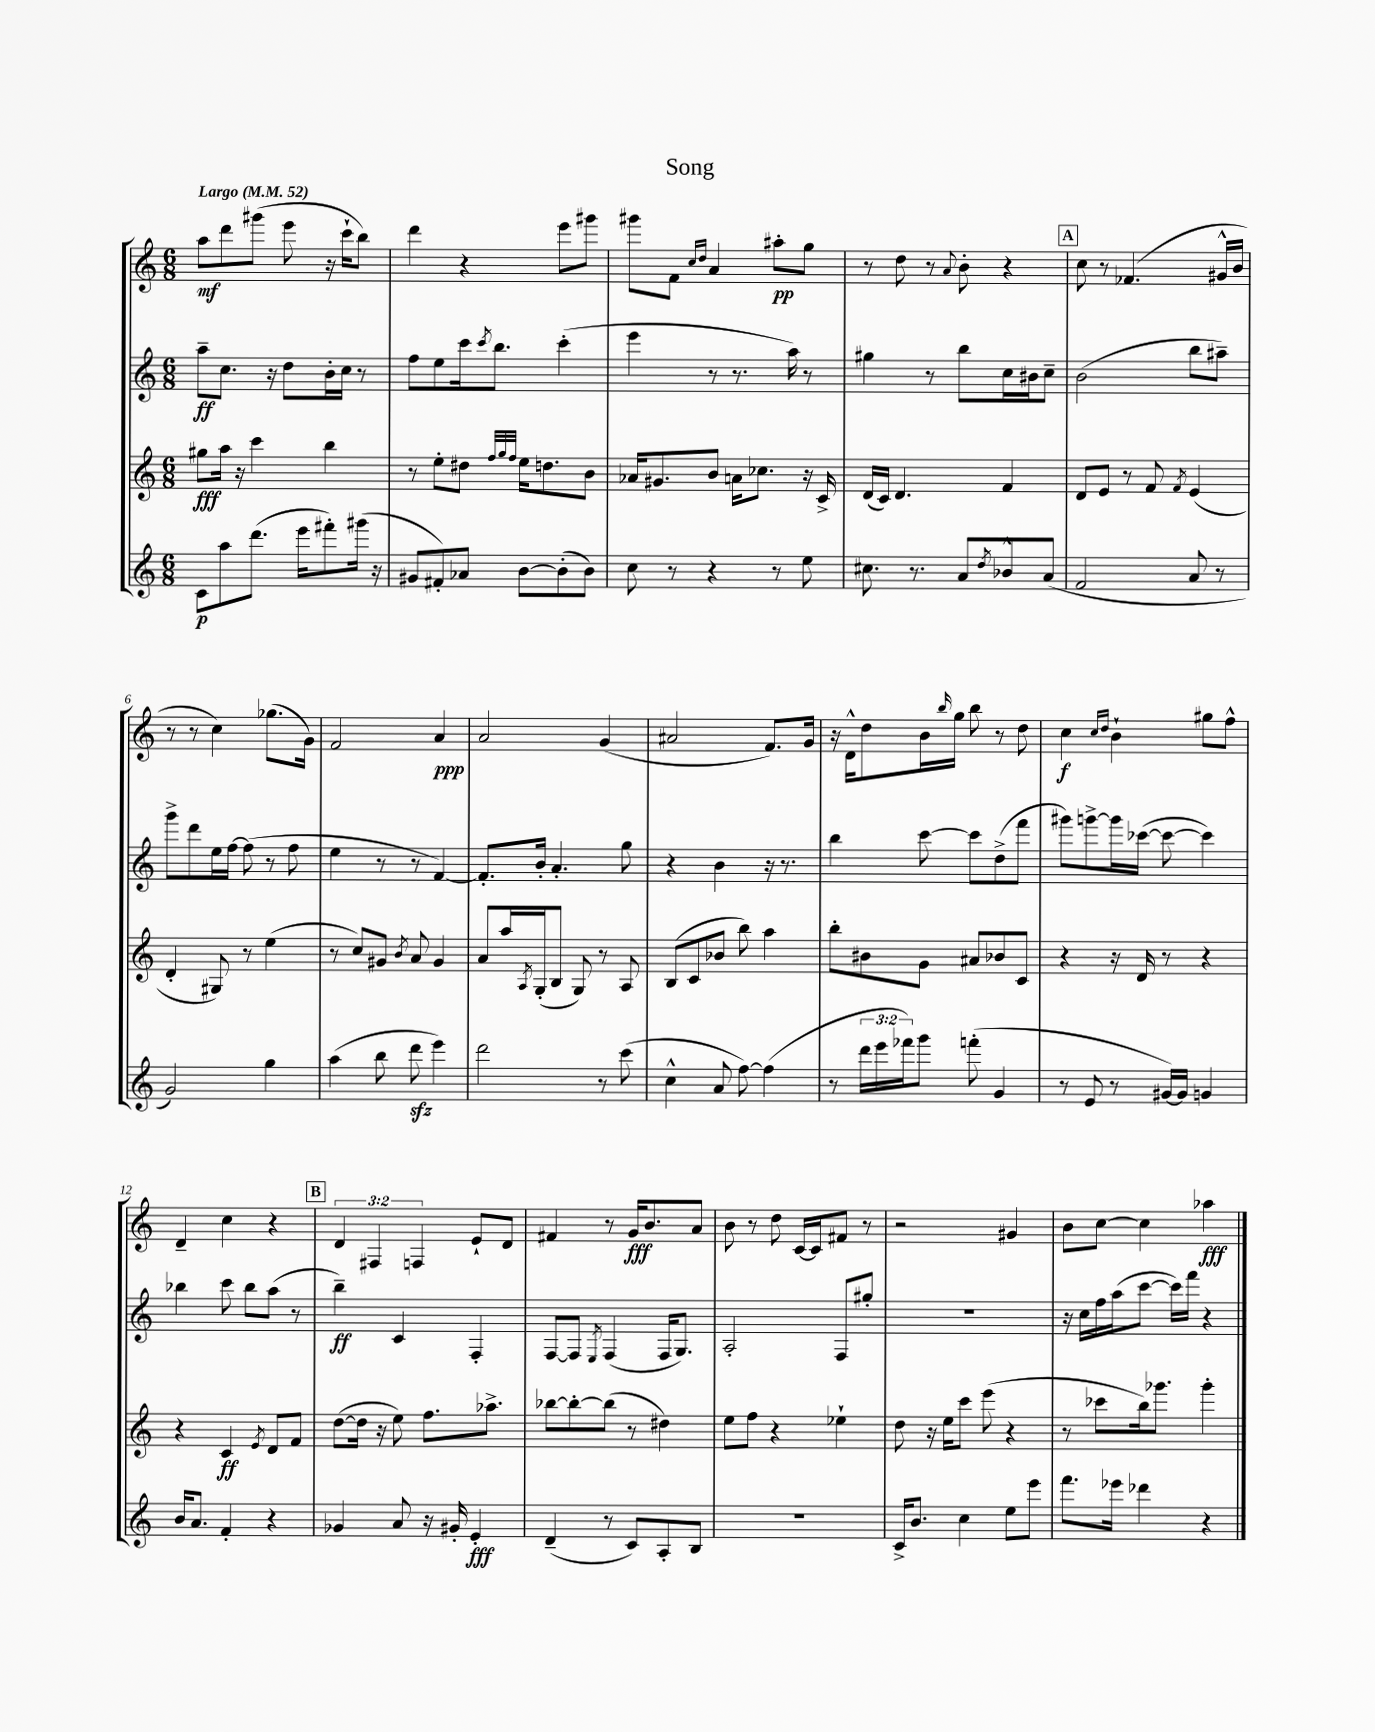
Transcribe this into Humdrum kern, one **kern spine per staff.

**kern	**dynam	**kern	**dynam	**kern	**dynam	**kern	**dynam
*part4	*part4	*part3	*part3	*part2	*part2	*part1	*part1
*staff4	*staff4	*staff3	*staff3	*staff2	*staff2	*staff1	*staff1
*clefG2	*	*clefG2	*	*clefG2	*	*clefG2	*
*k[]	*	*k[]	*	*k[]	*	*k[]	*
*M6/8	*	*M6/8	*	*M6/8	*	*M6/8	*
*MM52	*	*MM52	*	*MM52	*	*MM52	*
=1	=1	=1	=1	=1	=1	=1	=1
!	!	!	!	!	!	!LO:TX:a:B:t=Largo	!
8c\L	p	8gg#X\L	fff	8aa~\L	ff	8aa\L	mf
8aa\	.	16aa\Jk	.	8.cc\J	.	8ddd\	.
.	.	16r	.	.	.	.	.
(8.ddd\J	.	4ccc\	.	.	.	(8ggg#X\J	.
.	.	.	.	16r	.	.	.
.	.	.	.	8dd\L	.	8eee\	.
16eee\KL	.	.	.	.	.	.	.
8fff#X'\)	.	4bb\	.	16b'\L	.	16r	.
.	.	.	.	16cc\JJ	.	16ccc`\KL	.
(16ggg#X\Jk	.	.	.	8r	.	8bb\J)	.
16r	.	.	.	.	.	.	.
=2	=2	=2	=2	=2	=2	=2	=2
8g#X/L	.	8r	.	8ff\L	.	4ddd\	.
8f#X'/)	.	8ee'\L	.	8ee\	.	.	.
8a-X/J	.	8dd#X\J	.	16ccc\k	.	4r	.
.	.	.	.	8qccc/	.	.	.
.	.	.	.	8.bb\J	.	.	.
.	.	32qqff/LLL	.	.	.	.	.
.	.	32qqgg/	.	.	.	.	.
.	.	32qqff/JJJ	.	.	.	.	.
[8b\L	.	16ee\KL	.	.	.	.	.
.	.	8.ddn\	.	.	.	.	.
(8b'\]	.	.	.	(4ccc'\	.	8eee\L	.
8b\J)	.	8b\J	.	.	.	8ggg#X\J	.
=3	=3	=3	=3	=3	=3	=3	=3
8cc\	.	16a-X/KL	.	4eee\	.	8ggg#X\L	.
.	.	8.g#X/	.	.	.	.	.
8r	.	.	.	.	.	8f\J	.
.	.	.	.	.	.	16qqcc/LL	.
.	.	.	.	.	.	16qqdd/JJ	.
4r	.	8b/J	.	8r	.	4a/	.
.	.	16an\KL	.	8.r	.	.	.
.	.	8.cc-X\J	.	.	.	.	.
8r	.	.	.	.	.	8aa#X'\L	pp
.	.	.	.	16aa\)	.	.	.
8ee\	.	16r	.	8r	.	8gg\J	.
.	.	16c^/	.	.	.	.	.
=4	=4	=4	=4	=4	=4	=4	=4
8.cc#X\	.	(16d/LL	.	4gg#X\	.	8r	.
.	.	16c/JJ)	.	.	.	.	.
.	.	4.d/	.	.	.	8dd\	.
8.r	.	.	.	.	.	.	.
.	.	.	.	8r	.	8r	.
.	.	.	.	.	.	8qqa/	.
8a/L	.	.	.	8bb\L	.	8b'\	.
8qdd/	.	.	.	.	.	.	.
8b-X^^/	.	4f/	.	16cc\L	.	4r	.
.	.	.	.	16b#X\J	.	.	.
(8a/J	.	.	.	8cc~\J	.	.	.
!!LO:REH:place=s1:t=A
=5	=5	=5	=5	=5	=5	=5	=5
2f/	.	8d/L	.	(2b\	.	8cc\	.
.	.	8e/J	.	.	.	8r	.
.	.	8r	.	.	.	(4.f-X/	.
.	.	8f/	.	.	.	.	.
.	.	8qf/	.	.	.	.	.
8a/	.	(4e/	.	8bb\L	.	.	.
8r	.	.	.	8aa#X~\J)	.	16g#X^^/LL	.
.	.	.	.	.	.	16b/JJ	.
!!LO:LB:g=z
=6	=6	=6	=6	=6	=6	=6	=6
2g/)	.	4d'/	.	8ggg^\L	.	8r	.
.	.	.	.	8ddd\	.	8r	.
.	.	8G#X/)	.	16ee\L	.	4cc\)	.
.	.	.	.	[16ff\JJ	.	.	.
.	.	8r	.	(8ff\]	.	.	.
4gg\	.	(4ee\	.	8r	.	(8.gg-X\L	.
.	.	.	.	8ff\	.	.	.
.	.	.	.	.	.	16g\Jk)	.
=7	=7	=7	=7	=7	=7	=7	=7
(4aa\	.	8r	.	4ee\	.	2f/	.
.	.	8cc/L)	.	.	.	.	.
8bb\	.	8g#X/J	.	8r	.	.	.
.	.	8qb/	.	.	.	.	.
8dddzz\	.	8a/	.	8r	.	.	.
4eee\)	.	4g#/	.	[4f/)	.	4a/	ppp
=8	=8	=8	=8	=8	=8	=8	=8
2ddd\	.	8a/L	.	8.f'/L]	.	2a/	.
.	.	16aa/L	.	.	.	.	.
.	.	8qA/	.	.	.	.	.
.	.	(16G'/J	.	16b'/Jk	.	.	.
.	.	8B/J	.	4.a'/	.	.	.
.	.	8G/)	.	.	.	.	.
8r	.	8r	.	.	.	(4g/	.
(8ccc\	.	8A/	.	8gg\	.	.	.
=9	=9	=9	=9	=9	=9	=9	=9
4cc^^\	.	(8B/L	.	4r	.	2a#X/	.
.	.	8c/	.	.	.	.	.
8a/	.	8b-X/J	.	4b\	.	.	.
[8ff\)	.	8bb\)	.	.	.	.	.
(4ff\]	.	4aa\	.	16r	.	8.f/L)	.
.	.	.	.	8.r	.	.	.
.	.	.	.	.	.	16g/Jk	.
=10	=10	=10	=10	=10	=10	=10	=10
8r	.	8bb'\L	.	4bb\	.	16r	.
.	.	.	.	.	.	16d^^\KL	.
24ddd\LL	.	8b#X\	.	.	.	8dd\	.
24eee\	.	.	.	.	.	.	.
24fff-X\J)	.	.	.	.	.	.	.
8ggg\J	.	8g\J	.	[8ccc\	.	16b\L	.
.	.	.	.	.	.	16qqbb/	.
.	.	.	.	.	.	16gg\JJ	.
(8fffn'\	.	8a#X/L	.	8ccc\L]	.	8bb\	.
4g/	.	8b-X/	.	(8dd^\	.	8r	.
.	.	8c/J	.	8fff\J	.	8dd\	.
=11	=11	=11	=11	=11	=11	=11	=11
8r	.	4r	.	8ggg#X\L)	.	4cc\	f
8e/	.	.	.	[8gggn^\	.	.	.
.	.	.	.	.	.	16qqcc/LL	.
.	.	.	.	.	.	16qqdd/JJ	.
8r	.	16r	.	16ggg\L]	.	4b`\	.
.	.	16d/	.	([16ccc-X\JJ	.	.	.
[16g#X/LL)	.	8r	.	8ccc-\_	.	.	.
16g#/JJ]	.	.	.	.	.	.	.
4gn/	.	4r	.	4ccc-\])	.	8gg#X\L	.
.	.	.	.	.	.	8ff^^\J	.
!!LO:LB:g=z
=12	=12	=12	=12	=12	=12	=12	=12
16b/KL	.	4r	.	4bb-X\	.	4d~/	.
8.a/J	.	.	.	.	.	.	.
4f'/	.	4c/	ff	8ccc\	.	4cc\	.
.	.	.	.	8bb-\L	.	.	.
.	.	8qe/	.	.	.	.	.
4r	.	8d/L	.	(8aa\J	.	4r	.
.	.	8f/J	.	8r	.	.	.
!!LO:REH:place=s1:t=B
=13	=13	=13	=13	=13	=13	=13	=13
4g-X/	.	([8dd\L	.	4bb~\)	ff	6d/	.
.	.	16dd\Jk]	.	.	.	.	.
.	.	.	.	.	.	6F#X/	.
.	.	16r	.	.	.	.	.
8a/	.	8ee\)	.	4c/	.	.	.
.	.	.	.	.	.	6Fn/	.
16r	.	8.ff\L	.	.	.	.	.
16g#X'/	.	.	.	.	.	.	.
4e'/	fff	.	.	4F'/	.	8e`/L	.
.	.	8.aa-X^\J	.	.	.	.	.
.	.	.	.	.	.	8d/J	.
=14	=14	=14	=14	=14	=14	=14	=14
(4d~/	.	[8bb-X\L	.	[8F/L	.	4f#X/	.
.	.	8bb-'\_	.	8F/J]	.	.	.
.	.	.	.	8qE/	.	.	.
8r	.	(8bb-\J]	.	(4F/	.	8r	.
8c/L)	.	8r	.	.	.	16g/KL	fff
.	.	.	.	.	.	8.b/	.
8A'/	.	4dd#X\)	.	16F/KL	.	.	.
.	.	.	.	8.G/J)	.	.	.
8B/J	.	.	.	.	.	8a/J	.
=15	=15	=15	=15	=15	=15	=15	=15
2.r	.	8ee\L	.	2A'/	.	8b\	.
.	.	8ff\J	.	.	.	8r	.
.	.	4r	.	.	.	8dd\	.
.	.	.	.	.	.	[16c/LL	.
.	.	.	.	.	.	16c/J]	.
.	.	4ee-X`\	.	8F/L	.	8f#X/J	.
.	.	.	.	8gg#X'/J	.	8r	.
=16	=16	=16	=16	=16	=16	=16	=16
16c^/KL	.	8dd\	.	2.r	.	2r	.
8.b/J	.	.	.	.	.	.	.
.	.	16r	.	.	.	.	.
.	.	16ee\KL	.	.	.	.	.
4cc\	.	8ccc\J	.	.	.	.	.
.	.	(8eee\	.	.	.	.	.
8ee\L	.	4r	.	.	.	4g#X/	.
8eee\J	.	.	.	.	.	.	.
=17	=17	=17	=17	=17	=17	=17	=17
8.fff\L	.	8r	.	16r	.	8b\L	.
.	.	.	.	16cc\LL	.	.	.
.	.	8ccc-X\L	.	16ff\	.	[8cc\J	.
16eee-X\Jk	.	.	.	(16aa\J	.	.	.
4ddd-X\	.	16bb\k)	.	[8ccc\J	.	4cc\]	.
.	.	8.ggg-X\J	.	.	.	.	.
.	.	.	.	16ccc\LL])	.	.	.
.	.	.	.	16fff\JJ	.	.	.
4r	.	4ggg-'\	.	4r	.	4aa-X\	fff
==	==	==	==	==	==	==	==
*-	*-	*-	*-	*-	*-	*-	*-
